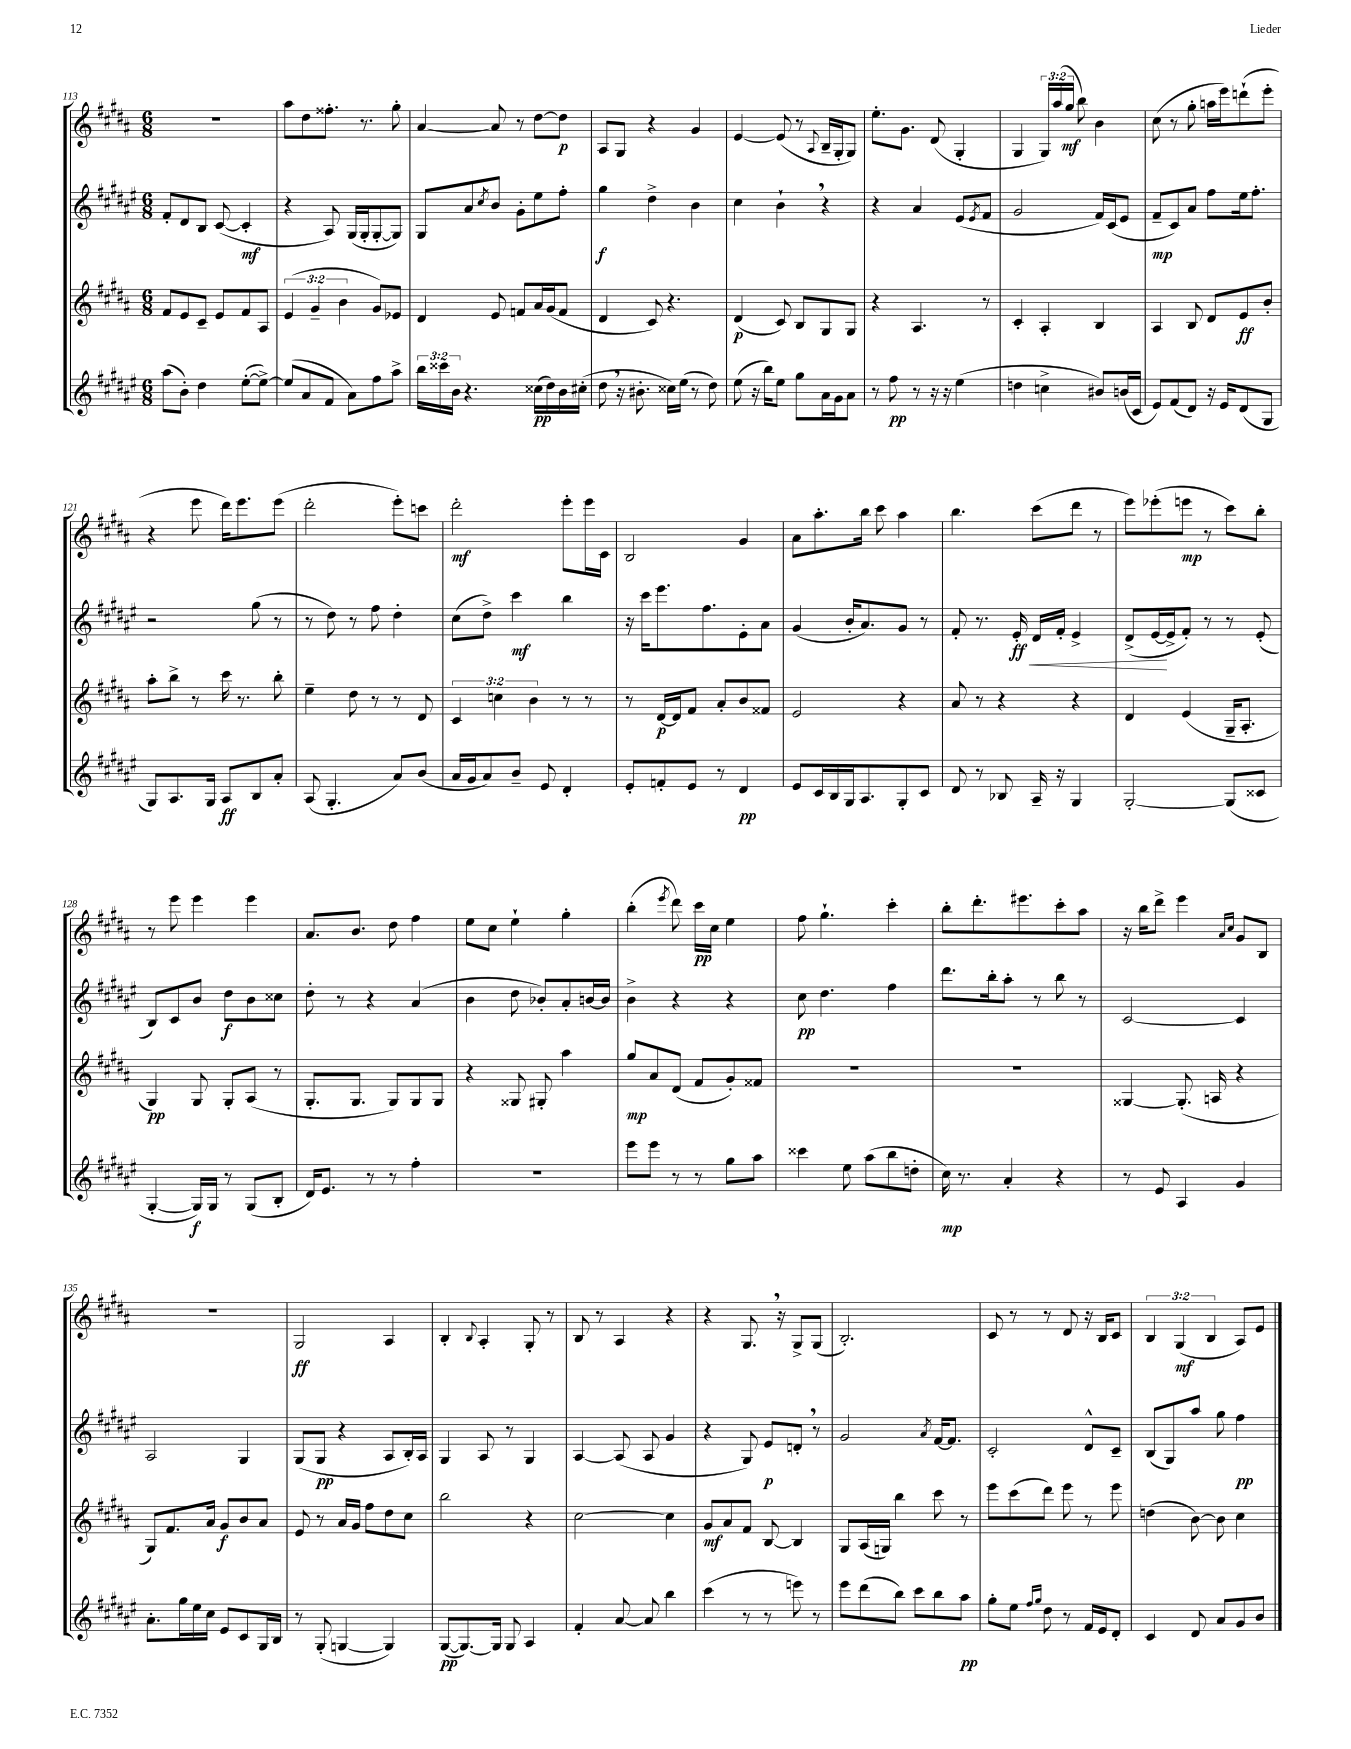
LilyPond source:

<<
\new StaffGroup <<
\new Staff = "s0" {
    \clef treble \key b \major \numericTimeSignature \time 6/8 \override Staff.TupletNumber.text = #tuplet-number::calc-fraction-text
    R2. |
    ais''8 dis''8 fisis''8.-. r8. gis''8-. |
    ais'4~ ais'8 r8 dis''8~ dis''8\p |
    ais8 gis8 r4 gis'4 |
    e'4~ e'8( r8 \appoggiatura { ais8 } b16-- gis16-. gis8) |
    e''8.-. gis'8. dis'8( gis4-. |
    gis4 \tuplet 3/2 { gis16) ais''16( gis''16\mf } b''8) b'4 |
    cis''8( r8 gis''8-. a''16 e'''16) d'''8-!( e'''8-. |
    r4 e'''8 dis'''16) e'''8. e'''8( |
    dis'''2-. e'''8-.) c'''8 |
    dis'''2-.\mf e'''8-. e'''16 cis'16 |
    b2 gis'4 |
    ais'8 ais''8.-. b''16 cis'''8 ais''4 |
    b''4. cis'''8( dis'''8 r8 |
    e'''8) ees'''8-.( e'''8\mp r8 cis'''8) b''8-. |
    r8 e'''8 e'''4 e'''4 |
    ais'8. b'8. dis''8 fis''4 |
    e''8 cis''8 e''4-! gis''4-. |
    b''4-.( \acciaccatura { e'''8 } dis'''8) cis'''16\pp cis''16 e''4 |
    fis''8 gis''4.-! cis'''4-. |
    b''8-. dis'''8.-. eis'''8. cis'''8-. ais''8 |
    r16 b''16 dis'''8-> e'''4 \grace { ais'16 cis''16 } gis'8 b8 |
    R2. |
    gis2\ff ais4 |
    b4-. \appoggiatura { b8 } ais4-. gis8-. r8 |
    b8 r8 ais4 r4 |
    r4 gis8. \breathe r16 gis8-> gis8( |
    b2.-.) |
    cis'8 r8 r8 dis'8 r16 b16 cis'8 |
    \tuplet 3/2 { b4 gis4\mf( b4 } ais8) e'8 \bar "|." |
}
\new Staff = "s1" {
    \clef treble \key fis \major \numericTimeSignature \time 6/8
    fis'8-. dis'8 b8 cis'8~( cis'4-.\mf |
    r4 ais8) gis16( gis16-. gis8~-. gis8) |
    gis8 ais'8 \acciaccatura { cis''8 } b'8 gis'8-. eis''8 fis''8-. |
    gis''4\f dis''4-> b'4 |
    cis''4 b'4-! \breathe r4 |
    r4 ais'4 eis'8( \acciaccatura { eis'8 } fis'8 |
    gis'2 fis'16) cis'16( eis'8 |
    fis'8--\mp cis'8) ais'8 fis''8 eis''16 fis''8.-. |
    r2 gis''8( r8 |
    r8 dis''8) r8 fis''8 dis''4-. |
    cis''8( dis''8->) cis'''4\mf b''4 |
    r16 cis'''16 eis'''8. fis''8. eis'8-. ais'8 |
    gis'4( b'16-. ais'8.) gis'8 r8 |
    fis'8-. r8. eis'16-.\ff\< dis'16 fis'16-. eis'4-> |
    dis'8->( eis'16~\! eis'16-> fis'8-.) r8 r8 eis'8-.( |
    b8) cis'8 b'8 dis''8\f b'8 cisis''8 |
    dis''8-. r8 r4 ais'4( |
    b'4 dis''8 bes'8-.) ais'8-. b'16~ b'16 |
    b'4-> r4 r4 |
    cis''8\pp dis''4. fis''4 |
    dis'''8. b''16-. ais''8-. r8 b''8 r8 |
    cis'2~ cis'4 |
    ais2 gis4 |
    gis8( gis8\pp r4 ais8 b16-.) ais16 |
    gis4 ais8 r8 gis4 |
    ais4~ ais8( ais8 gis'4 |
    r4 gis8) eis'8\p d'8-. \breathe r8 |
    gis'2 \acciaccatura { ais'8 } fis'16~ fis'8. |
    cis'2-. dis'8-^ cis'8-- |
    b8( gis8) ais''8 gis''8 fis''4\pp \bar "|." |
}
\new Staff = "s2" {
    \clef treble \key b \major \numericTimeSignature \time 6/8 \override Staff.TupletNumber.text = #tuplet-number::calc-fraction-text
    fis'8 e'8 cis'8-- e'8 fis'8 ais8 |
    \tuplet 3/2 { e'4( gis'4-- b'4 } gis'8) ees'8 |
    dis'4 e'8 f'8 ais'16 gis'16( f'8 |
    dis'4 cis'8) r4. |
    dis'4\p( cis'8) b8 gis8 gis8 |
    r4 ais4. r8 |
    cis'4-. ais4-. b4 |
    ais4 b8 dis'8 e'8\ff b'8-. |
    ais''8-. b''8-> r8 cis'''16 r8. b''8-. |
    e''4-- dis''8 r8 r8 dis'8 |
    \tuplet 3/2 { cis'4 c''4 b'4 } r8 r8 |
    r8 dis'16~\p dis'16 fis'8 ais'8-. b'8 fisis'8 |
    e'2 r4 |
    ais'8 r8 r4 r4 |
    dis'4 e'4( gis16-- ais8.-. |
    gis4\pp) gis8 gis8-. ais8( r8 |
    gis8.-. gis8. gis8) gis8 gis8 |
    r4 gisis8 gis8-. ais''4 |
    gis''8\mp ais'8 dis'8( fis'8 gis'8-.) fisis'8 |
    R2. |
    R2. |
    gisis4~ gisis8.-.( a16 r4 |
    gis8) fis'8. ais'16 gis'8\f b'8 ais'8 |
    e'8 r8 ais'16 gis'16 fis''8 dis''8 cis''8 |
    b''2 r4 |
    cis''2~ cis''4 |
    gis'8\mf ais'8 fis'8 b8~ b4 |
    gis8 ais16( g16) b''4 cis'''8 r8 |
    e'''8 cis'''8( dis'''8) e'''8 r8 e'''8 |
    d''4( b'8~) b'8 cis''4 \bar "|." |
}
\new Staff = "s3" {
    \clef treble \key fis \major \numericTimeSignature \time 6/8 \override Staff.TupletNumber.text = #tuplet-number::calc-fraction-text
    ais''8( b'8-.) dis''4 eis''8~-.( eis''8~->) |
    eis''8( ais'8 fis'8 ais'8) fis''8 ais''8-> |
    \tuplet 3/2 { b''16 cisis'''16 b'16 } r4. cisis''16\pp( dis''16) b'16 cis''16-.( |
    dis''8 \breathe r16 bis'8.-. cisis''16) eis''16( r8 dis''8) |
    eis''8( r16 b''16) eis''8 gis''8 ais'16 gis'16 ais'8 |
    r8 fis''8\pp r8 r16 r16 eis''4( |
    d''4 c''4-> bis'8) b'16( cis'16 |
    eis'8) fis'8( dis'8) r16 eis'16 dis'8( gis8 |
    gis8) ais8. gis16 ais8\ff b8 ais'8-. |
    ais8( gis4.-. ais'8) b'8( |
    ais'16 gis'16 ais'8) b'8-- eis'8 dis'4-. |
    eis'8-. f'8-. eis'8 r8 dis'4\pp |
    eis'8 cis'16 b16 gis16 ais8. gis8-. cis'8 |
    dis'8 r8 bes8 ais16-- r16 gis4 |
    gis2~-. gis8( cisis'8 |
    gis4~-. gis16\f) gis16 r8 gis8( b8-. |
    dis'16) eis'8. r8 r8 fis''4-. |
    R2. |
    eis'''8 eis'''8 r8 r8 gis''8 ais''8 |
    cisis'''4 eis''8 ais''8( b''8 d''8-. |
    cis''16\mp) r8. ais'4-. r4 |
    r8 eis'8 ais4 gis'4 |
    ais'8.-. gis''16 eis''16 cis''16 eis'8 cis'8 gis16 b16 |
    r8 gis8-.( g4~ g4) |
    gis8~\pp( gis8.~) gis16 gis8 ais4 |
    fis'4-. ais'8~ ais'8 b''4 |
    cis'''4( r8 r8 e'''8) r8 |
    eis'''8 dis'''8( b''8) cis'''8 b''8 ais''8\pp |
    gis''8-. eis''8 \grace { fis''16 gis''16 } dis''8 r8 fis'16 eis'16 dis'8-. |
    cis'4 dis'8 ais'8 gis'8 b'8 \bar "|." |
}
>>
>>
\layout { \context { \Score currentBarNumber = #113 } }
